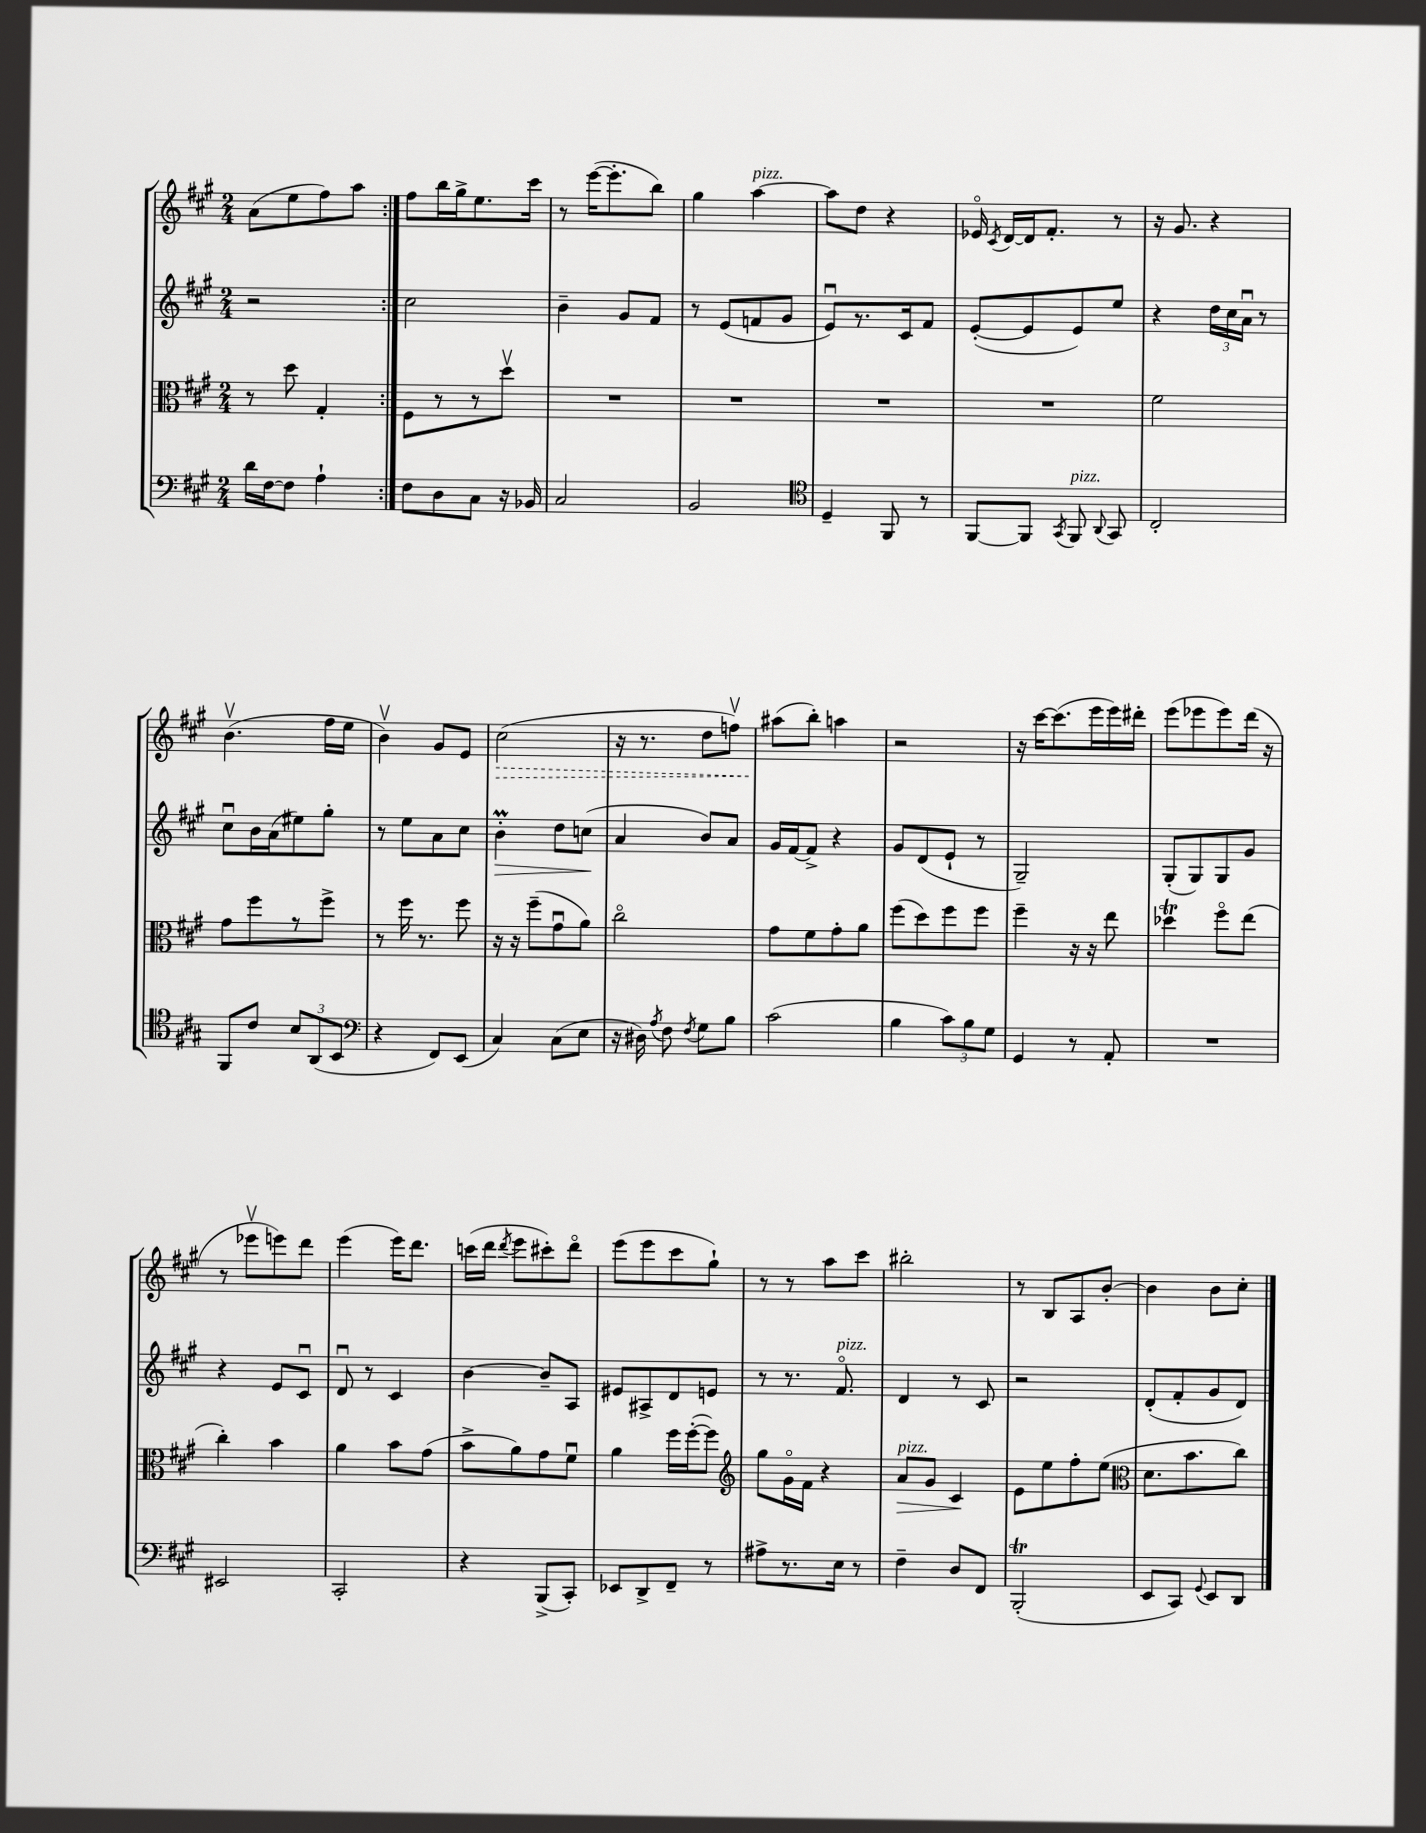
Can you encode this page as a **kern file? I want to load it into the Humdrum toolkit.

**kern	**kern	**kern	**kern
*staff4	*staff3	*staff2	*staff1
*clefF4	*clefC3	*clefG2	*clefG2
*k[f#c#g#]	*k[f#c#g#]	*k[f#c#g#]	*k[f#c#g#]
*M2/4	*M2/4	*M2/4	*M2/4
16d	8r	2r	(8a
[16F#	.	.	.
8F#]	8dd	.	8ee
4A`	4G#'	.	8ff#)
.	.	.	8aa
=:|!	=:|!	=:|!	=:|!
8F#	8F#	2cc#	8ff#
8D	8r	.	16bb
.	.	.	16gg#^
8C#	8r	.	8.ee
16r	8ddv	.	.
16BB-	.	.	16ccc#
=	=	=	=
2C#	2r	4b~	8r
.	.	.	([16eee
.	.	.	8.eee']
.	.	8g#	.
.	.	8f#	8bb)
=	=	=	=
2BB	2r	8r	4gg#
.	.	(8e	.
.	.	8f	[4aa
.	.	8g#	.
=	=	=	=
*clefC4	*	*	*
4D~	2r	8eu)	8aa]
.	.	8.r	8dd
8FF#	.	.	4r
.	.	16c#	.
8r	.	8f#	.
=	=	=	=
[8FF#	2r	([8e'	16e-o
.	.	.	8qc#
.	.	.	[16d
8FF#]	.	8e]	16d]
.	.	.	8.f#'
8qGG#	.	.	.
8FF#	.	8e)	.
8qqAA	.	.	.
8GG#	.	8ee	8r
=	=	=	=
2C#'	2f#	4r	16r
.	.	.	8.g#
.	.	24dd	4r
.	.	24cc#	.
.	.	24au	.
.	.	8r	.
=	=	=	=
8FF#	8g#	8cc#u	(4.bv
8c#	8ff#	16b	.
.	.	(16a	.
12B	8r	8ee#)	.
(12AA	.	.	.
.	8ff#^	8gg#'	16ff#
12BB	.	.	.
.	.	.	16ee
=	=	=	=
*clefF4	*	*	*
4r	8r	8r	4bv)
.	16ff#	8ee	.
.	8.r	.	.
8FF#)	.	8a	8g#
(8EE	8ff#	8cc#	8e
=	=	=	=
4C#)	16r	4b'	(2cc#
.	16r	.	.
.	(8ff#~	.	.
(8C#	8g#u	8dd	.
8E	8a)	(8cc	.
=	=	=	=
16r	2cc#o	4a	16r
16D#)	.	.	8.r
8qA	.	.	.
8F#	.	.	.
8qF#	.	.	.
8G#	.	8b)	8dd
8B	.	8a	8ffv)
=	=	=	=
(2c#	8g#	16g#	(8aa#
.	.	[16f#	.
.	8f#	8f#^]	8bb')
.	8g#'	4r	4aa
.	8a	.	.
=	=	=	=
4B	(8ff#	8g#	2r
.	8dd)	(8d	.
12c#)	8ff#	8e`	.
12B	.	.	.
.	8ff#	8r	.
12G#	.	.	.
=	=	=	=
4GG#	4ff#~	2G#~)	16r
.	.	.	[16ccc#
.	.	.	(8.ccc#]
8r	16r	.	.
.	16r	.	16eee
8AA'	8ee	.	16eee)
.	.	.	16ddd#'
=	=	=	=
2r	4dd-	(8G#'	(8eee
.	.	8G#)	8eee-
.	8ff#o	8G#	8eee-)
.	(8ee	8g#	(16ddd
.	.	.	16r
=	=	=	=
2EE#	4cc#')	4r	8r
.	.	.	8eee-v
.	4b	8e	8eee)
.	.	8c#u	8ddd
=	=	=	=
2CC#'	4a	8du	(4eee
.	.	8r	.
.	8b	4c#	16eee)
.	.	.	8.ddd
.	(8g#	.	.
=	=	=	=
4r	8b^	[4b	(16ccc
.	.	.	16ddd
.	.	.	8qddd
.	8a)	.	8eee
(8BBB^	8g#	8b~]	8ccc#')
8CC#')	8f#u	8A	8dddo
=	=	=	=
8EE-	4a	8e#	(8eee
8DD^	.	8A#^	8eee
8FF#~	16ff#	8d	8ccc#
.	([16ff#'	.	.
8r	8ff#])	8e	8gg#`)
=	=	=	=
*	*clefG2	*	*
8A#^	8gg#	8r	8r
8.r	16g#o	8.r	8r
.	16f#	.	.
.	4r	.	8aa
16E	.	8.f#o	.
8r	.	.	8ccc#
=	=	=	=
4F#~	8a	4d	2bb#'
.	8g#	.	.
8D	4c#	8r	.
8FF#	.	8c#	.
=	=	=	=
(2BBB'	8e	2r	8r
.	8ee	.	8B
.	8ff#'	.	8A
.	(8ee	.	[8b'
=	=	=	=
*	*clefC3	*	*
8EE	8.d	(8d'	4b]
8CC#)	.	8f#'	.
.	8.b	.	.
8qqGG#	.	.	.
8EE	.	8g#	8b
8DD	8cc#)	8d)	8cc#'
==	==	==	==
*-	*-	*-	*-
